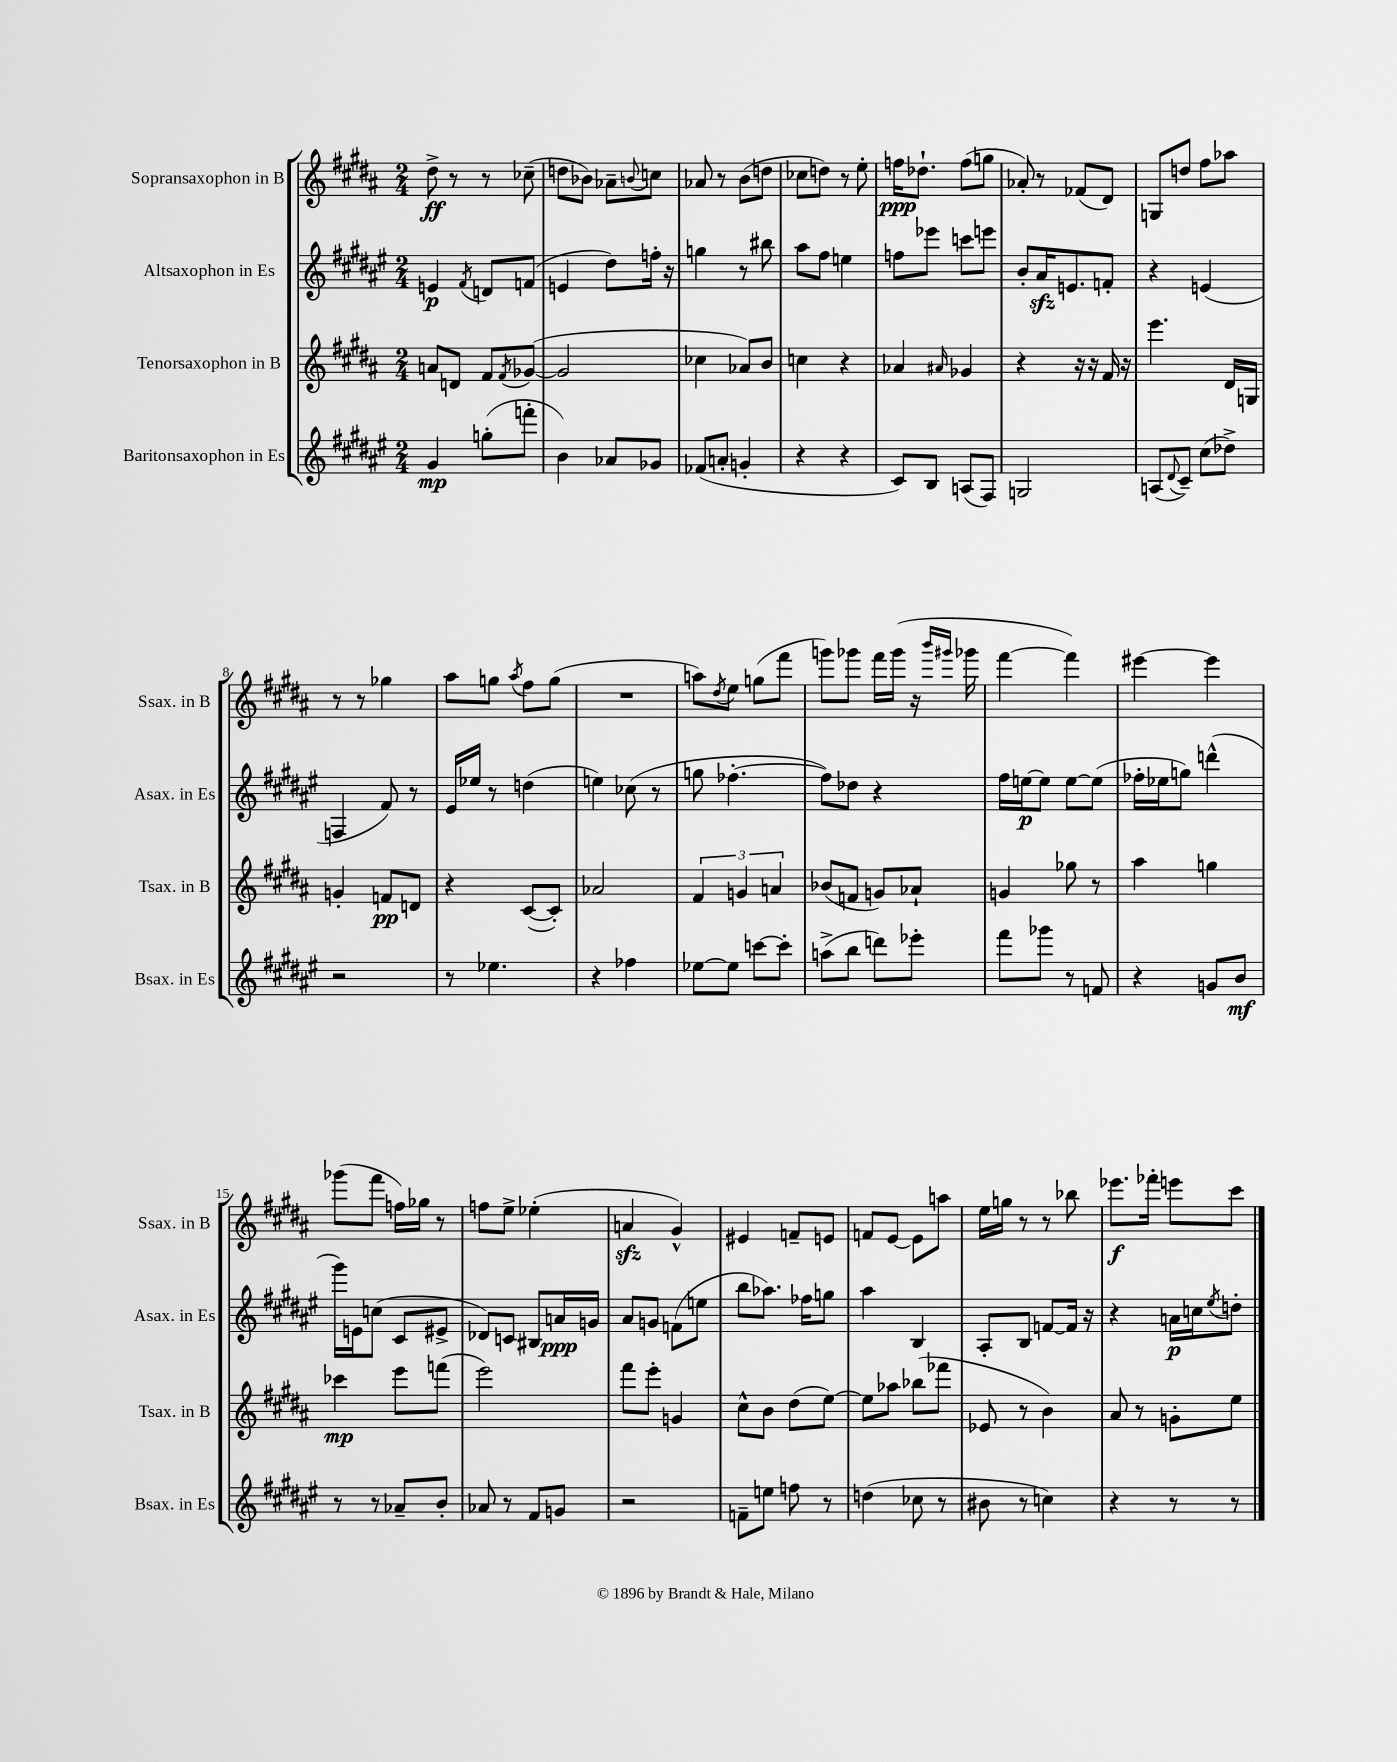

**kern	**kern	**kern	**kern
*staff4	*staff3	*staff2	*staff1
*clefG2	*clefG2	*clefG2	*clefG2
*k[f#c#g#d#a#e#]	*k[f#c#g#d#a#]	*k[f#c#g#d#a#e#]	*k[f#c#g#d#a#]
*M2/4	*M2/4	*M2/4	*M2/4
4g#/	8a/L	4e/	8dd#^\
.	8d/J	.	8r
.	.	8qf#/	.
(8gg'\L	8f#/L	8d/L	8r
.	8qf#/	.	.
8fff'\J	([8g-/J	(8f/J	(8cc-~\
=	=	=	=
4b\)	2g-/]	4e/	8dd\L
.	.	.	8b-\J)
8a-/L	.	8dd#\L)	8a-~\L
.	.	.	8qqb/
8g-/J	.	16ff'\Jk	8cc\J
.	.	16r	.
=	=	=	=
(8f-/L	4cc-\	4gg\	8a-/
8a'/J	.	.	8r
4g'/	8a-/L)	8r	(8b\L
.	8b/J	8bb#\	8dd\J
=	=	=	=
4r	4cc\	8aa#\L	8cc-\L
.	.	8ff#\J	8dd\J)
4r	4r	4ee\	8r
.	.	.	8ee'\
=	=	=	=
8c#/L)	4a-/	8ff\L	16ff\LK
.	.	.	8.dd-`\J
8B/J	.	8eee-\J	.
.	16qqa#/	.	.
(8A/L	4g-/	8ccc\L	(8ff\L
8F#/J)	.	8eee\J	8gg\J
=	=	=	=
2G/	4r	8b'/L	8a-'/)
.	.	16a#/K	8r
.	.	8.e/	.
.	16r	.	(8f-/L
.	16r	.	.
.	16f#/	8f'/J	8d#/J)
.	16r	.	.
=	=	=	=
(8A/L	4.eee\	4r	8G/L
8qqd#/	.	.	.
8c#~/J)	.	.	8dd/J
(8cc#\L	.	(4e/	8ff#\L
8dd-^\J)	16d#/LL	.	8aa-\J
.	16G/JJ	.	.
=	=	=	=
2r	4g'/	4F/	8r
.	.	.	8r
.	8f/L	8f#/)	4gg-\
.	8d/J	8r	.
=	=	=	=
8r	4r	16e#/LL	8aa#\L
.	.	16ee-/JJ	.
4.ee-\	.	8r	8gg\J
.	.	.	8qaa#/
.	([8c#/L	(4dd\	8ff#\L
.	8c#'/]J)	.	(8gg\J
=	=	=	=
4r	2a-/	4ee\)	2r
4ff-\	.	(8cc-\	.
.	.	8r	.
=	=	=	=
[8ee-\L	6f#/	8gg\	8aa\L)
.	.	.	8qdd#/
8ee-\]J	.	[4.ff-'\	8ee\J
.	6g/	.	.
[8ccc\L	.	.	(8gg\L
.	6a/	.	.
8ccc'\]J	.	.	8fff#\J
=	=	=	=
(8aa^\L	(8b-/L	8ff-\]L)	8ggg\L)
8bb\J	8f/J	8dd-\J	8ggg-\J
8ddd\L)	8g/L)	4r	16fff#\LL
.	.	.	(16ggg-\JJ
8eee-'\J	8a-`/J	.	16r
.	.	.	16qqbbb/LL
.	.	.	16qqggg#/JJ
.	.	.	16ggg-\
=	=	=	=
8fff#\L	4g/	16ff#\LL	[4fff#\
.	.	[16ee\J	.
8ggg-\J	.	8ee\]J	.
8r	8gg-\	[8ee\L	4fff#\])
8f/	8r	(8ee\]J	.
=	=	=	=
4r	4aa#\	16ff-'\LL	[4eee#\
.	.	16ee-\J	.
.	.	8gg\J)	.
8g/L	4gg\	(4ddd^^\	4eee#\]
8b/J	.	.	.
=	=	=	=
8r	4ccc-\	16ggg#\LL)	(8ggg-\L
.	.	16e\J	.
8r	.	(8cc\J	8fff#\J
8a-~/L	8eee\L	8c#/L	16ff\LL)
.	.	.	16gg-\JJ
8b'/J	(8fff\J	8e#^/J	8r
=	=	=	=
8a-/	2eee\)	8d-/L)	8ff\L
8r	.	8c/J	8ee^\J
8f#/L	.	8B#/L	(4ee-'\
8g/J	.	16a/L	.
.	.	16g/JJ	.
=	=	=	=
2r	8fff#\L	8a#/L	4a/
.	8eee'\J	8g/J	.
.	4g/	(8f\L	4g#^^/)
.	.	8ee\J	.
=	=	=	=
8f~\L	8cc#^^\L	8bb\L	4e#/
8ee\J	8b\J	8.aa-\J)	.
8ff\	(8dd#\L	.	8f~/L
.	.	16ff-\LK	.
8r	[8ee\J)	8gg\J	8e/J
=	=	=	=
(4dd\	8ee\]L	4aa#\	8f/L
.	8aa-\J	.	[8e/J
8cc-\	(8bb-\L	4B/	8e\]L
8r	8fff-\J	.	8aa\J
=	=	=	=
8b#\	8e-/	8A#'/L	16ee\LL
.	.	.	16gg\JJ
8r	8r	8B/J	8r
4cc\)	4b\)	[8f/L	8r
.	.	16f/]Jk	8bb-\
.	.	16r	.
=	=	=	=
4r	8a#/	4r	8.eee-\L
.	8r	.	.
.	.	.	16fff-'\Jk
8r	8g'\L	16a\LL	8eee\L
.	.	16cc\J	.
.	.	8qee#/	.
8r	8ee\J	8dd'\J	8ccc#\J
==	==	==	==
*-	*-	*-	*-
